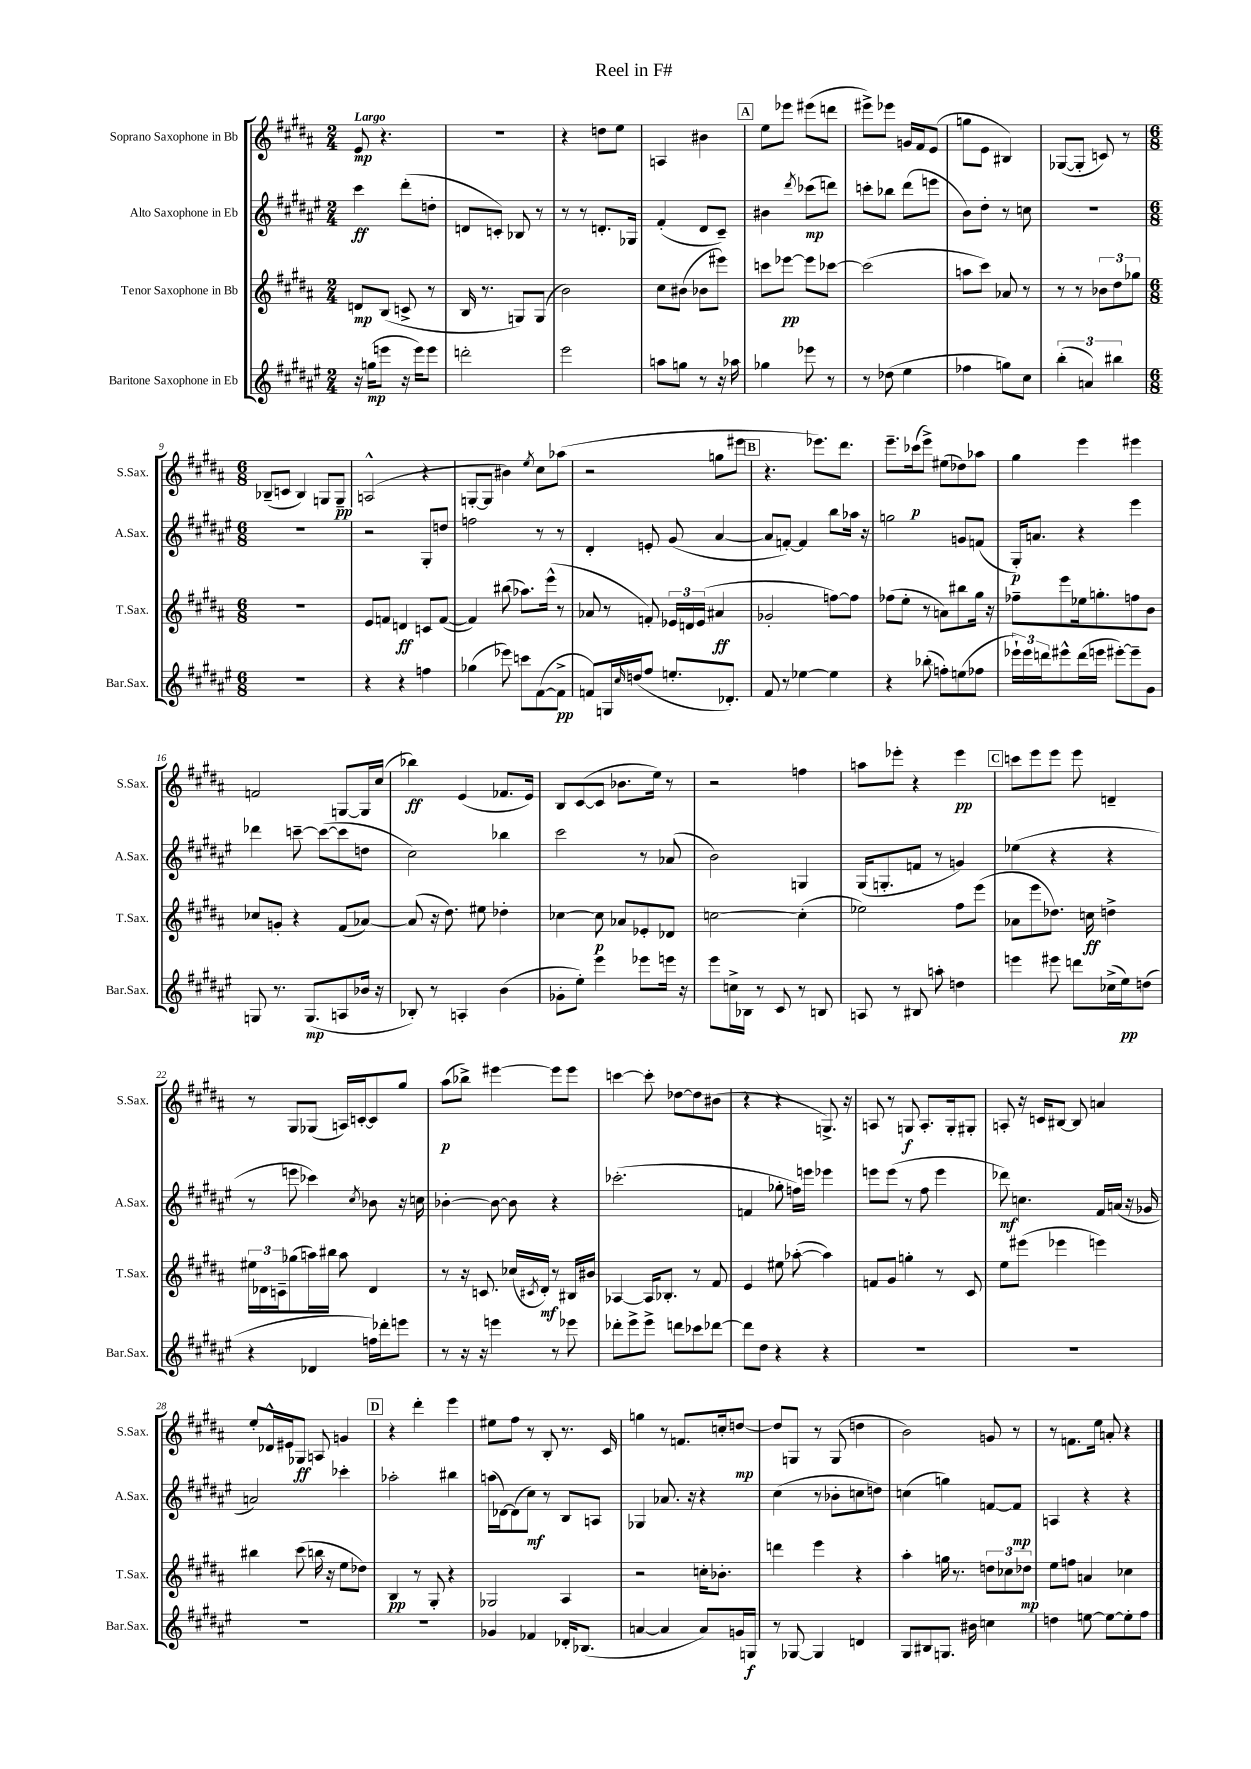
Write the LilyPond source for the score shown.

\header { title = "Reel in F#" }
<<
\new StaffGroup <<
\new Staff = "s0" \with { instrumentName = "Soprano Saxophone in Bb" shortInstrumentName = "S.Sax." } {
    \clef treble \key b \major \numericTimeSignature \time 2/4 \tempo "Largo"
    e'8\mp r4. |
    r2 |
    r4 d''8 e''8 |
    a4 bis'4 |
    \mark \markup { \box "A" } e''8 ees'''8 eis'''8( d'''8 |
    eis'''8->) ees'''8 g'16 fis'16 e'8( |
    g''8 e'8 bis4) |
    ges8~( ges8-. c'8) r8 |
    \numericTimeSignature \time 6/8 bes8--( c'8 bes4) g8 g8--\pp |
    a2-^( r4 |
    g8~-. g8 bis'4) \acciaccatura { e''8 } cis''8 aes''8( |
    r2 g''8 eis'''8 |
    \mark \markup { \box "B" } r4. ees'''8.) dis'''8. |
    e'''8.-- ces'''16\p( e'''8->) eis''8( des''8) aes''8 |
    gis''4 e'''4 eis'''4 |
    f'2 g8~ g16 cis''16( |
    bes''4\ff) e'4( fes'8. e'16) |
    b8 cis'8~( cis'8 bes'8. e''16) r8 |
    r2 f''4 |
    a''8 ees'''8-. r4 ees'''4\pp |
    \mark \markup { \box "C" } c'''8 e'''8 e'''8 e'''8 d'4-- |
    r8 gis8 ges8( a16) c'16~-. c'8 gis''8 |
    ais''8\p( bes''8->) eis'''4~ eis'''8 eis'''8 |
    c'''4~ c'''8-. des''8~ des''8 bis'8( |
    r4 r4 g8.->) r16 |
    a8 r8 g8\f a8.-. g16-. gis8-. |
    a8-. r16 c'16 bis8~ bis8 a'4 |
    e''8-. des'16-^ eis'16 ges8\ff a8 g'4 |
    \mark \markup { \box "D" } r4 dis'''4-. e'''4 |
    eis''8 fis''8 r8 b8-. r8. cis'16 |
    g''4 r8 f'8. c''16-. d''8~\mp |
    d''8 g8 r8 g8( d''4 |
    b'2) g'8 r8 |
    r8 f'8. e''16 a'8-. r4 \bar "|." |
}
\new Staff = "s1" \with { instrumentName = "Alto Saxophone in Eb" shortInstrumentName = "A.Sax." } {
    \clef treble \key fis \major \numericTimeSignature \time 2/4
    cis'''4\ff dis'''8-.( d''8-. |
    d'8 c'8-.) bes8 r8 |
    r8 r8 d'8.-. ges16 |
    fis'4-.( dis'8 cis'8--) |
    \mark \markup { \box "A" } bis'4 \acciaccatura { dis'''8 } ces'''8\mp( d'''8) |
    c'''8-. bes''8 dis'''8( e'''8 |
    b'8) dis''8-. r8 c''8 |
    R2 |
    \numericTimeSignature \time 6/8 R2. |
    r2 gis8-. d''8 |
    f''2 r8 r8 |
    dis'4-. e'8-. gis'8( ais'4~ |
    \mark \markup { \box "B" } ais'8 f'8~-.) f'4 b''8 aes''16 r16 |
    g''2 g'8 f'8( |
    gis16-.\p) a'8. r4 eis'''4 |
    des'''4 c'''8~-- c'''8~( c'''8 d''8 |
    cis''2) bes''4 |
    cis'''2 r8 aes'8( |
    b'2) g4 |
    gis16( g8.-. f'8 r8 g'4) |
    \mark \markup { \box "C" } ees''4( r4 r4 |
    r8 e'''8 ces'''4) \acciaccatura { cis''8 } bes'8 r16 c''16 |
    bes'4~-. bes'8~ bes'8 r4 |
    ces'''2.-.( |
    f'4 ges''8-. f''16) e'''16 ees'''4 |
    e'''8 e'''8( r8 fis''8 e'''4 |
    des'''8\mf) c''4. fis'16 a'16( r16 ges'16 |
    a'2) ces'''4-. |
    \mark \markup { \box "D" } aes''2-. bis''4 |
    a''16( des'16~) des'8( cis''8\mf) r8 b8 a8 |
    ges4 aes'8. r16 r4 |
    cis''4( r8 bes'8-. c''8 d''8) |
    c''4( g''4) f'8~ f'8\mp |
    a4 r4 r4 \bar "|." |
}
\new Staff = "s2" \with { instrumentName = "Tenor Saxophone in Bb" shortInstrumentName = "T.Sax." } {
    \clef treble \key b \major \numericTimeSignature \time 2/4
    d'8\mp b8( c'8-> r8 |
    b16 r8. g8) g8( |
    b'2) |
    cis''8 bis'8( bes'8 eis'''8) |
    \mark \markup { \box "A" } c'''8 ees'''8~\pp ees'''8 ces'''8~ |
    ces'''2( |
    a''8 cis'''8) aes'8 r8 |
    r8 r8 \tuplet 3/2 { bes'8 dis''8 ges''8 } |
    \numericTimeSignature \time 6/8 R2. |
    e'8 f'8 d'4\ff c'8 f'8~( |
    f'4) bis''8( aes''8.) e'''16-^( r8 |
    aes'8 r8 f'8-.) \tuplet 3/2 { ees'16 d'16 ees'16( } ais'4\ff |
    \mark \markup { \box "B" } ges'2-. f''8~) f''8 |
    fes''8( e''8-. r8 a'8) bis''8 gis''16 r16 |
    fes''8-- e'''8 ees''16 g''8.-. f''8 b'8 |
    ces''8 g'8-. r4 fis'8( aes'8~) |
    aes'8( r16 dis''8.) eis''8 des''4-. |
    ces''4~ ces''8\p aes'8 ees'8-. des'8 |
    c''2~ c''4-.( |
    ees''2) fis''8 e'''8( |
    \mark \markup { \box "C" } aes'8 e'''8 des''8.) c''16\ff d''4-> |
    \tuplet 3/2 { eis''16 des'16 c'16-- } ges''8( a''16) bis''16 a''8 des'4 |
    r8 r16 c'8. ces''16( \acciaccatura { cis'8 } dis'16-.\mf) r8 bis16 bis'16 |
    aes4~ aes16 bes8.-. r8 fis'8 |
    e'4 eis''8 aes''8~-.( aes''4) |
    f'8 gis'8 g''4-. r8 cis'8 |
    e''8 eis'''8( ees'''4 e'''4) |
    bis''4 cis'''8( b''16 r16 e''8 des''8) |
    \mark \markup { \box "D" } b4\pp r8 gis8-. r4 |
    ges2 ais4 |
    r2 c''16-. bes'8.-. |
    d'''4 e'''4 r4 |
    ais''4-. g''16 r8. \tuplet 3/2 { d''8 ces''8 des''8\mp } |
    e''8 f''8 a'4 ces''4 \bar "|." |
}
\new Staff = "s3" \with { instrumentName = "Baritone Saxophone in Eb" shortInstrumentName = "Bar.Sax." } {
    \clef treble \key fis \major \numericTimeSignature \time 2/4
    r16 g''16\mp( e'''8 r16 e'''16) e'''8 |
    d'''2-. |
    eis'''2 |
    a''8 g''8 r8 r16 aes''16 |
    \mark \markup { \box "A" } ges''4 ees'''8 r8 |
    r8 des''8( eis''4 |
    fes''4 g''8) cis''8 |
    \tuplet 3/2 { b''4-.( a'4) bis''4 } |
    \numericTimeSignature \time 6/8 R2. |
    r4 r4 f''4 |
    ges''4( ees'''8) c'''8 fis'8~( fis'8->\pp |
    f'8) g16 \grace { cis''16 } d''16( fis''8 e''8.-. des'8.-.) |
    \mark \markup { \box "B" } fis'8 r8 ees''4~ ees''4 |
    r4 bes''8-.( f''8-.) e''8( fes''8 |
    \tuplet 3/2 { ees'''16-!) ees'''16 d'''16 } eis'''8-^ d'''16( e'''16 eis'''8~-.) eis'''8-- gis'8 |
    g8 r8. g8.\mp( a8 bes'16 r16 |
    bes8-.) r8 a4-. b'4( |
    ges'8-. eis''8-.) eis'''4 ees'''8 e'''16 r16 |
    eis'''8 c''16-> bes16 r8 cis'8 r8 b8 |
    a8 r8 bis8 a''8-. d''4 |
    \mark \markup { \box "C" } e'''4 eis'''8 d'''8 ces''16->( eis''16\pp) d''8( |
    r4 des'4 f''16) des'''16-. e'''8 |
    r8 r16 r16 e'''4 r8 ees'''8 |
    des'''8-. eis'''8-> eis'''8-> d'''8 ces'''8 des'''8~ |
    des'''8 dis''8 r4 r4 |
    R2. |
    R2. |
    R2. |
    \mark \markup { \box "D" } R2. |
    ges'4 fes'4 des'16-. bes8.( |
    a'4~ a'4 a'8) g'16 g16\f |
    r8 ges8~ ges4 d'4 |
    gis8 bis8 g8. bis'16 c''4 |
    d''4 e''8~ e''8~ e''8-. fis''8 \bar "|." |
}
>>
>>
